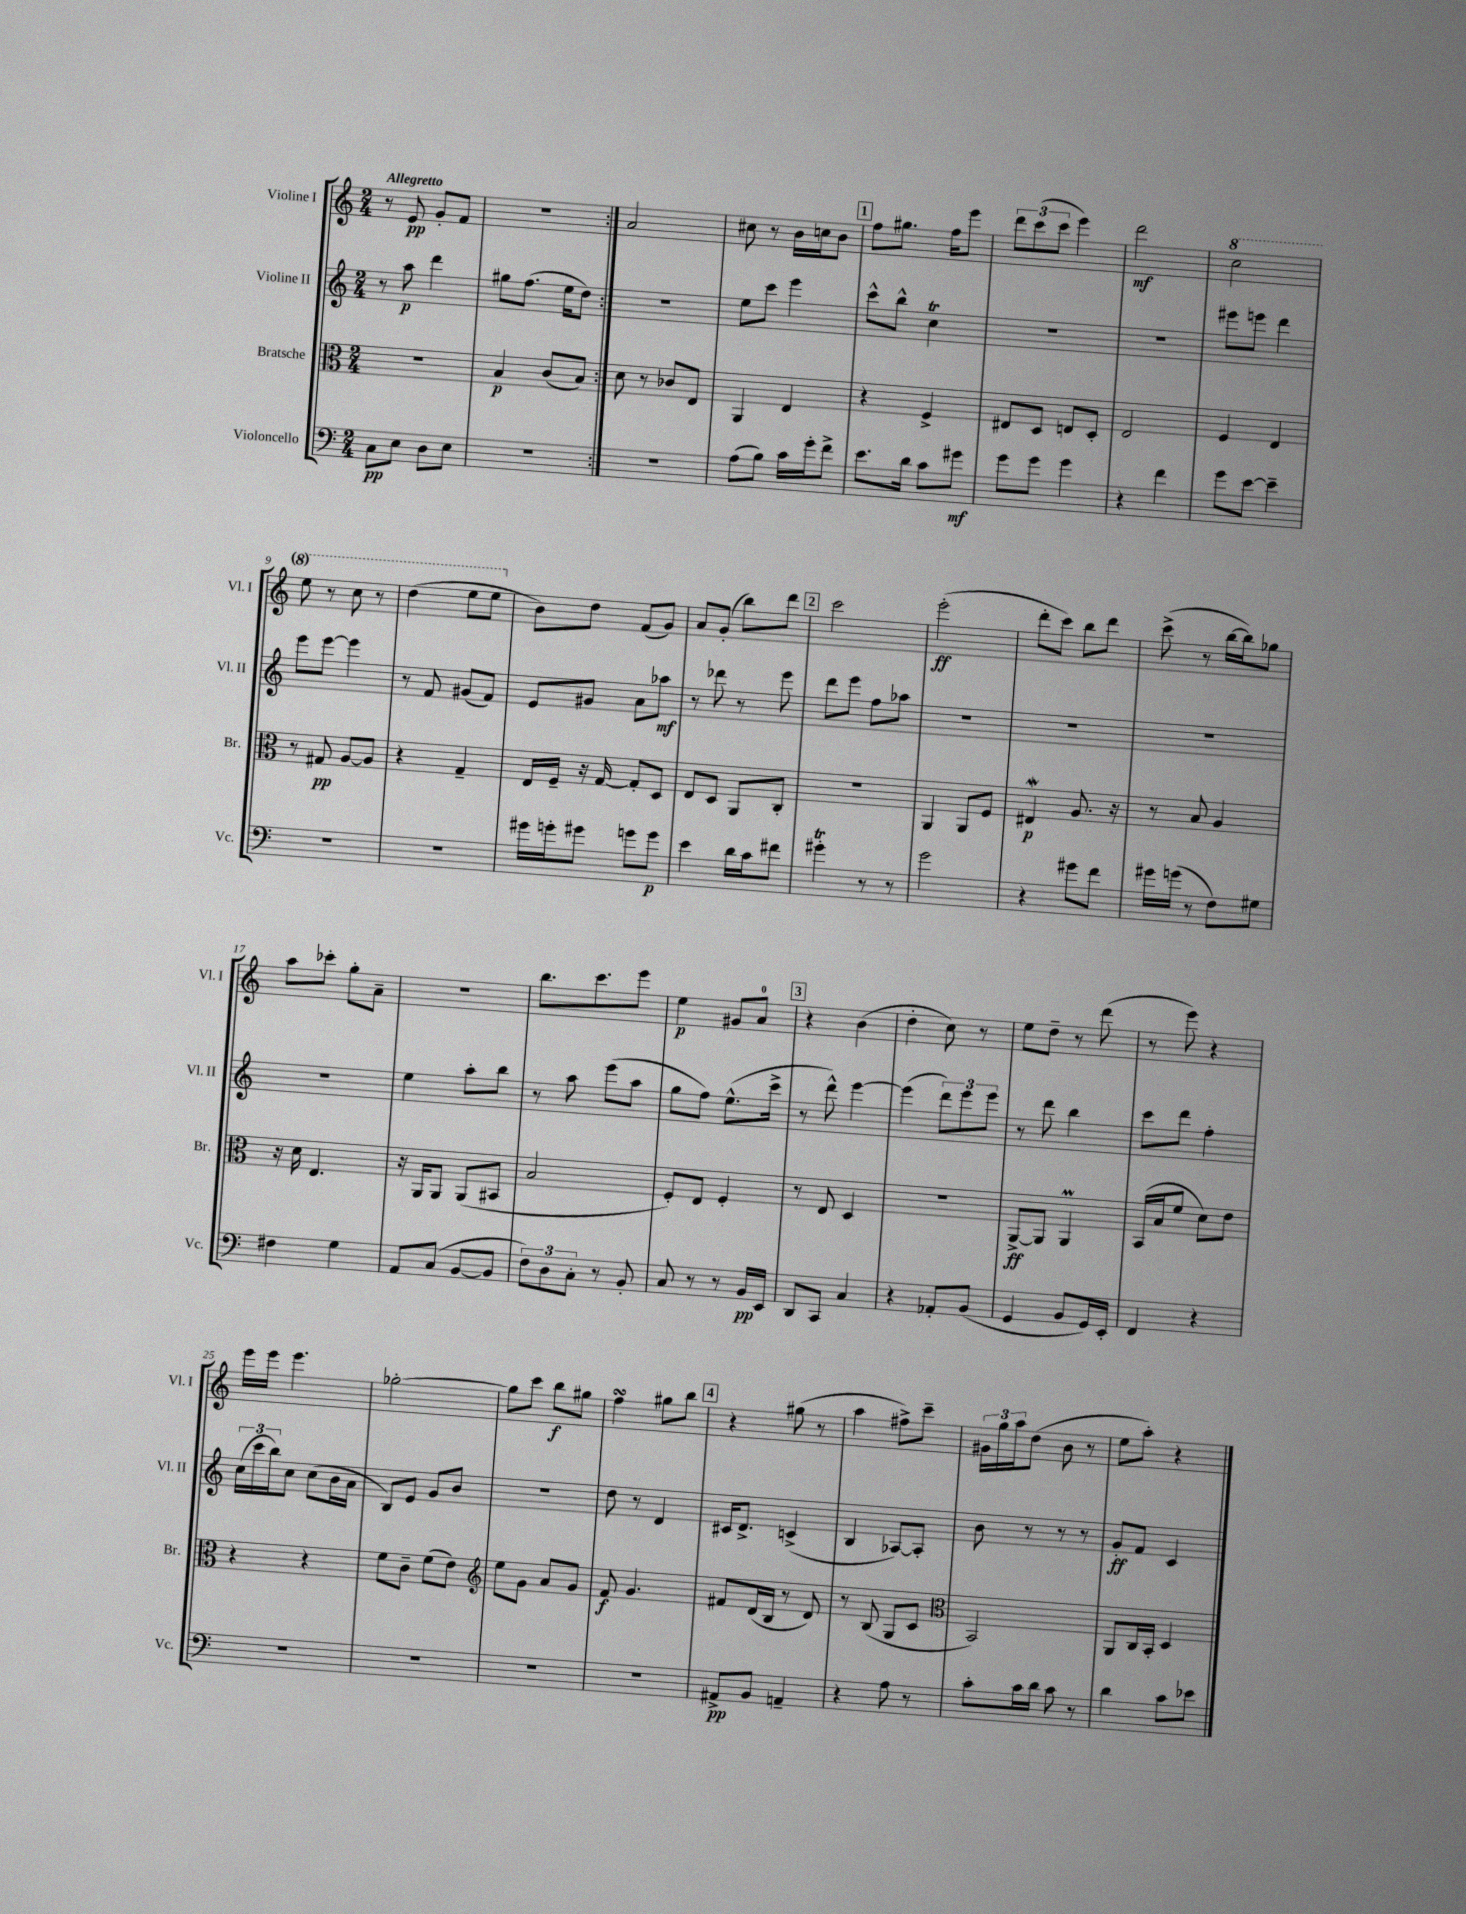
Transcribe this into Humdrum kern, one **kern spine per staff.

**kern	**dynam	**kern	**dynam	**kern	**dynam	**kern	**dynam
*part4	*part4	*part3	*part3	*part2	*part2	*part1	*part1
*staff4	*staff4	*staff3	*staff3	*staff2	*staff2	*staff1	*staff1
*I"Violoncello	*	*I"Bratsche	*	*I"Violine II	*	*I"Violine I	*
*I'Vc.	*	*I'Br.	*	*I'Vl. II	*	*I'Vl. I	*
*clefF4	*	*clefC3	*	*clefG2	*	*clefG2	*
*k[]	*	*k[]	*	*k[]	*	*k[]	*
*M2/4	*	*M2/4	*	*M2/4	*	*M2/4	*
=1	=1	=1	=1	=1	=1	=1	=1
!	!	!	!	!	!	!LO:TX:a:B:t=Allegretto	!
8C\L	pp	2r	.	8r	.	8r	.
8E\J	.	.	.	8aa\	p	8e/	pp
8D\L	.	.	.	4ddd\	.	8g'/L	.
8E\J	.	.	.	.	.	8f/J	.
=2	=2	=2	=2	=2	=2	=2	=2
2r	.	4B/	p	8gg#X\L	.	2r	.
.	.	.	.	(8.ff\J	.	.	.
.	.	(8c/L	.	.	.	.	.
.	.	.	.	16ee\KL	.	.	.
.	.	8B/J)	.	8dd\J)	.	.	.
=3:|!	=3:|!	=3:|!	=3:|!	=3:|!	=3:|!	=3:|!	=3:|!
2r	.	8d\	.	2r	.	2a/	.
.	.	8r	.	.	.	.	.
.	.	8c-X/L	.	.	.	.	.
.	.	8E/J	.	.	.	.	.
=4	=4	=4	=4	=4	=4	=4	=4
(8A\L	.	4AA/	.	8ee\L	.	8cc#X\	.
8B\J)	.	.	.	8ccc\J	.	8r	.
16c\LL	.	4E/	.	4eee\	.	16b\LL	.
16g'\J	.	.	.	.	.	16ccn\J	.
8f^\J	.	.	.	.	.	8b\J	.
!!LO:REH:place=s1:t=1
=5	=5	=5	=5	=5	=5	=5	=5
8.e\L	.	4r	.	8ccc^^\L	.	8ff\L	.
.	.	.	.	8bb^^\J	.	8.gg#X\J	.
16d\Jk	.	.	.	.	.	.	.
8c\L	.	4F^/	.	4ccT\	.	.	.
.	.	.	.	.	.	16ff\KL	.
8g#X\J	mf	.	.	.	.	8eee\J	.
=6	=6	=6	=6	=6	=6	=6	=6
8g\L	.	8E#X/L	.	2r	.	12ddd\L	.
.	.	.	.	.	.	(12ccc\	.
8g\J	.	8D/J	.	.	.	.	.
.	.	.	.	.	.	12ccc\J	.
4g\	.	8En/L	.	.	.	4eee\)	.
.	.	8D'/J	.	.	.	.	.
=7	=7	=7	=7	=7	=7	=7	=7
4r	.	2E/	.	2r	.	2ddd\	mf
4f\	.	.	.	.	.	.	.
=8	=8	=8	=8	=8	=8	=8	=8
*	*	*	*	*	*	*8va	*
8g\L	.	4F/	.	8eee#X\L	.	2ccc\	.
[8e\J	.	.	.	8eeen\J	.	.	.
4e~\]	.	4E/	.	4ddd\	.	.	.
!!LO:LB:g=z
=9	=9	=9	=9	=9	=9	=9	=9
2r	.	8r	.	8eee\L	.	8eee\	.
.	.	8G#X/	pp	[8eee\J	.	8r	.
.	.	[8A/L	.	4eee\]	.	8ccc\	.
.	.	8A/J]	.	.	.	8r	.
=10	=10	=10	=10	=10	=10	=10	=10
2r	.	4r	.	8r	.	(4ddd\	.
.	.	.	.	8f/	.	.	.
.	.	4G~/	.	(8g#X/L	.	8eee\L	.
.	.	.	.	8f/J)	.	8eee\J	.
=11	=11	=11	=11	=11	=11	=11	=11
*	*	*	*	*	*	*X8va	*
16g#X\LL	.	16E/LL	.	8e/L	.	8b\L)	.
16gn'\J	.	16F~/JJ	.	.	.	.	.
8g#X\J	.	16r	.	8g#X/J	.	8dd\J	.
.	.	[16G/	.	.	.	.	.
8gn\L	.	8G'/L]	.	8a\L	.	(8f/L	.
8g\J	p	8D/J	.	8aa-X\J	mf	8g/J)	.
=12	=12	=12	=12	=12	=12	=12	=12
4e\	.	8E/L	.	8r	.	8a/L	.
.	.	8D/J	.	8ddd-X\	.	(8g'/J	.
16d\LL	.	8AA/L	.	8r	.	8bb\L)	.
16c\J	.	.	.	.	.	.	.
8f#X\J	.	8C'/J	.	8eee\	.	8ddd\J	.
!!LO:REH:place=s1:t=2
=13	=13	=13	=13	=13	=13	=13	=13
4g#Xt'\	.	2r	.	8ddd\L	.	2ccc\	.
.	.	.	.	8eee\J	.	.	.
8r	.	.	.	8ff\L	.	.	.
8r	.	.	.	8aa-X\J	.	.	.
=14	=14	=14	=14	=14	=14	=14	=14
2g\	.	4AA/	.	2r	.	(2eee'\	ff
.	.	8AA/L	.	.	.	.	.
.	.	8F/J	.	.	.	.	.
=15	=15	=15	=15	=15	=15	=15	=15
4r	.	4E#XW/	p	2r	.	8ddd'\L	.
.	.	.	.	.	.	8ccc\J)	.
8g#X\L	.	8.A/	.	.	.	8bb\L	.
8f\J	.	.	.	.	.	8ddd\J	.
.	.	16r	.	.	.	.	.
=16	=16	=16	=16	=16	=16	=16	=16
16g#X\LL	.	8r	.	2r	.	(8ccc^\	.
(16gn\JJ	.	.	.	.	.	.	.
8r	.	8B/	.	.	.	8r	.
8F\L)	.	4A/	.	.	.	[16bb\LL	.
.	.	.	.	.	.	16bb\J])	.
8G#X\J	.	.	.	.	.	8gg-X\J	.
!!LO:LB:g=z
=17	=17	=17	=17	=17	=17	=17	=17
4F#X\	.	16r	.	2r	.	8aa\L	.
.	.	16d\	.	.	.	.	.
.	.	4.E/	.	.	.	8ccc-X'\J	.
4G\	.	.	.	.	.	8gg'\L	.
.	.	.	.	.	.	8a~\J	.
=18	=18	=18	=18	=18	=18	=18	=18
8AA/L	.	16r	.	4ee\	.	2r	.
.	.	16AA/KL	.	.	.	.	.
(8C/J	.	8AA/J	.	.	.	.	.
[8BB/L	.	(8AA/L	.	8aa'\L	.	.	.
8BB/J]	.	8BB#X/J	.	8bb\J	.	.	.
=19	=19	=19	=19	=19	=19	=19	=19
12F\L)	.	2B/	.	8r	.	8.bb\L	.
12D\	.	.	.	.	.	.	.
.	.	.	.	8aa\	.	.	.
12C'\J	.	.	.	.	.	.	.
.	.	.	.	.	.	8.ccc\	.
8r	.	.	.	(8eee\L	.	.	.
8BB'/	.	.	.	8aa\J	.	8eee\J	.
=20	=20	=20	=20	=20	=20	=20	=20
8C/	.	8F'/L)	.	8gg\L	.	4ee\	p
8r	.	8E/J	.	8ff\J)	.	.	.
8r	.	4F'/	.	(8.ee^^\L	.	8g#X/L	.
16BB/LL	pp	.	.	.	.	8a/J	.
16EE/JJ	.	.	.	16ccc^\Jk	.	.	.
!!LO:REH:place=s1:t=3
=21	=21	=21	=21	=21	=21	=21	=21
8DD/L	.	8r	.	8r	.	4r	.
8CC/J	.	8E/	.	8ddd^^\)	.	.	.
4C/	.	4D/	.	[4eee\	.	(4b\	.
=22	=22	=22	=22	=22	=22	=22	=22
4r	.	2r	.	(4eee\]	.	4dd'\	.
8AA-X'/L	.	.	.	12ddd\L)	.	8cc\)	.
.	.	.	.	12eee\	.	.	.
(8BB/J	.	.	.	.	.	8r	.
.	.	.	.	12eee\J	.	.	.
=23	=23	=23	=23	=23	=23	=23	=23
4GG/	.	[8AA^/L	ff	8r	.	8ee\L	.
.	.	8AA/J]	.	8ddd\	.	8dd~\J	.
8BB/L	.	4AAM/	.	4bb\	.	8r	.
16GG/L)	.	.	.	.	.	(8ddd\	.
16EE'/JJ	.	.	.	.	.	.	.
=24	=24	=24	=24	=24	=24	=24	=24
4FF/	.	(16BB/LL	.	8ccc\L	.	8r	.
.	.	16B/J	.	.	.	.	.
.	.	8f/J	.	8ddd\J	.	8eee\)	.
4r	.	8d\L)	.	4ff'\	.	4r	.
.	.	8e\J	.	.	.	.	.
!!LO:LB:g=z
=25	=25	=25	=25	=25	=25	=25	=25
2r	.	4r	.	(24cc\LL	.	16eee\LL	.
.	.	.	.	24ccc\	.	.	.
.	.	.	.	.	.	16eee\JJ	.
.	.	.	.	24bb\J)	.	.	.
.	.	.	.	8cc\J	.	4.eee\	.
.	.	4r	.	(8cc\L	.	.	.
.	.	.	.	16b\L	.	.	.
.	.	.	.	16a\JJ	.	.	.
=26	=26	=26	=26	=26	=26	=26	=26
2r	.	8f\L	.	8B/L)	.	[2gg-X'\	.
.	.	8c~\J	.	8e/J	.	.	.
.	.	(8f\L	.	8g/L	.	.	.
.	.	8e\J)	.	8b/J	.	.	.
=27	=27	=27	=27	=27	=27	=27	=27
*	*	*clefG2	*	*	*	*	*
2r	.	8ee\L	.	2r	.	8gg-\L]	.
.	.	8g\J	.	.	.	8ccc\J	.
.	.	8a/L	.	.	.	8bb\L	f
.	.	8g/J	.	.	.	8gg#X\J	.
=28	=28	=28	=28	=28	=28	=28	=28
2r	.	8f/	f	8dd\	.	4ffsSSs\	.
.	.	4.g/	.	8r	.	.	.
.	.	.	.	4d/	.	8gg#X\L	.
.	.	.	.	.	.	8bb\J	.
!!LO:REH:place=s1:t=4
=29	=29	=29	=29	=29	=29	=29	=29
8AA#X^/L	pp	8f#X/L	.	16c#X/KL	.	4r	.
.	.	.	.	8.d^/J	.	.	.
8BB/J	.	(16d/L	.	.	.	.	.
.	.	16B/JJ	.	.	.	.	.
4AAn~/	.	8r	.	(4cn^/	.	(8gg#X\	.
.	.	8d/)	.	.	.	8r	.
=30	=30	=30	=30	=30	=30	=30	=30
4r	.	8r	.	4B/	.	4aa\	.
.	.	(8B/	.	.	.	.	.
8A\	.	8G/L	.	[8A-X/L)	.	8ff#X^\L)	.
8r	.	8c/J	.	8A-'/J]	.	8ccc~\J	.
=31	=31	=31	=31	=31	=31	=31	=31
*	*	*clefC3	*	*	*	*	*
8c'\L	.	2BB/)	.	8b\	.	24g#X\LL	.
.	.	.	.	.	.	24gg\	.
.	.	.	.	.	.	24aa\J	.
16c\L	.	.	.	8r	.	(8dd\J	.
16d\JJ	.	.	.	.	.	.	.
8c\	.	.	.	8r	.	8b\	.
8r	.	.	.	8r	.	8r	.
=32	=32	=32	=32	=32	=32	=32	=32
4d\	.	8AA/L	.	8g'/L	ff	8ee\L	.
.	.	16C/L	.	8f/J	.	8aa'\J)	.
.	.	16BB'/JJ	.	.	.	.	.
8c\L	.	4D/	.	4c/	.	4r	.
8e-X\J	.	.	.	.	.	.	.
==	==	==	==	==	==	==	==
*-	*-	*-	*-	*-	*-	*-	*-
